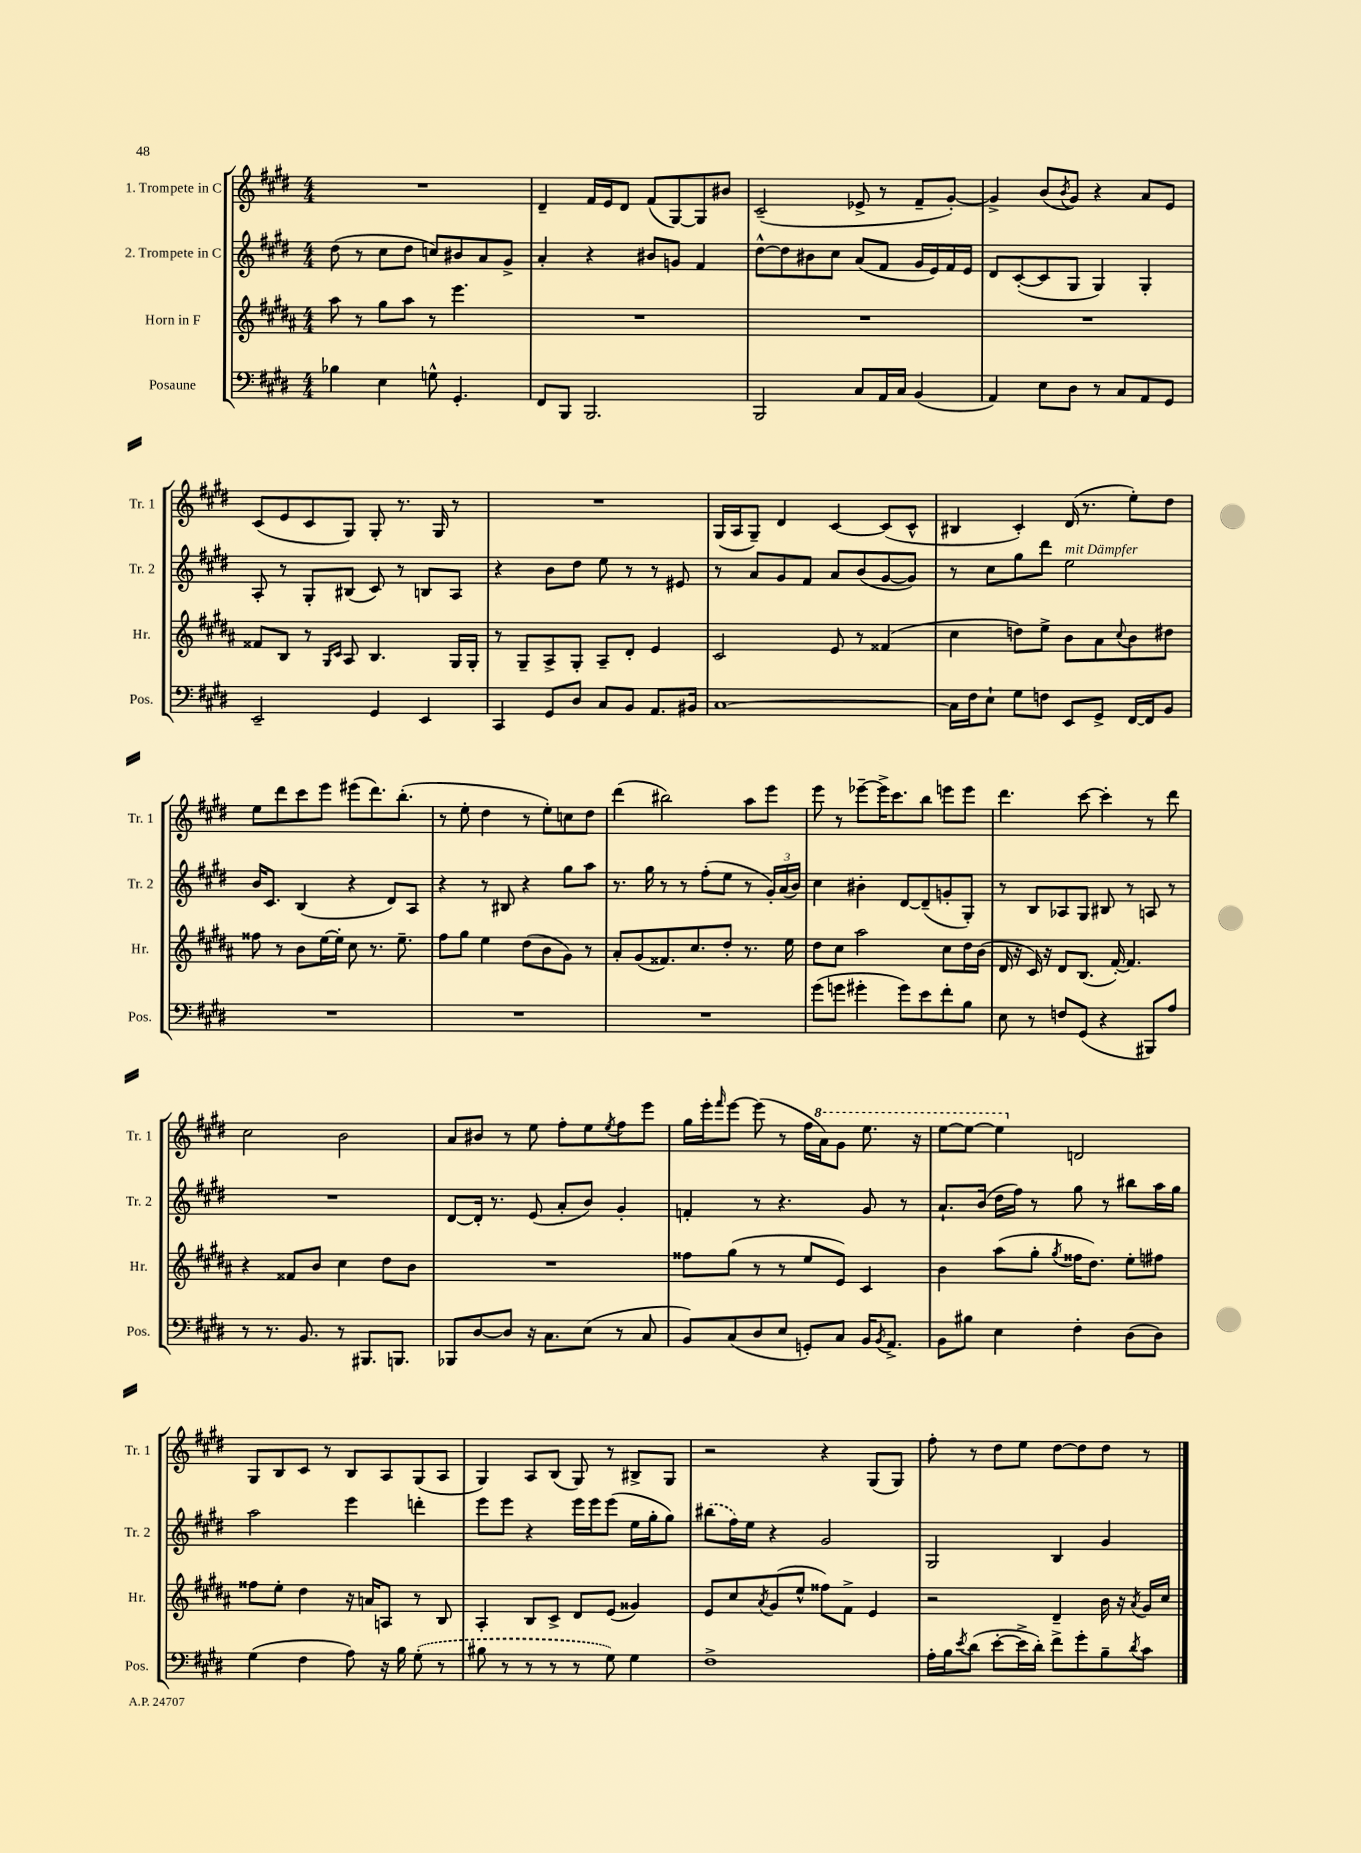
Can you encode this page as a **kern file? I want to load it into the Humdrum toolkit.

**kern	**kern	**kern	**kern
*staff4	*staff3	*staff2	*staff1
*clefF4	*clefG2	*clefG2	*clefG2
*k[f#c#g#d#]	*k[f#c#g#d#a#]	*k[f#c#g#d#]	*k[f#c#g#d#]
*M4/4	*M4/4	*M4/4	*M4/4
4B-\	8aa#\	(8dd#\	1r
.	8r	8r	.
4E\	8gg#\L	8cc#\L	.
.	8aa#\J	8dd#\J	.
8G^^\	8r	8cc/L)	.
4.GG#'/	4.eee\	8b#/	.
.	.	8a/	.
.	.	8g#^/J	.
=	=	=	=
8FF#/L	1r	4a'/	4d#~/
8BBB/J	.	.	.
2.BBB/	.	4r	16f#/LL
.	.	.	16e/J
.	.	.	8d#/J
.	.	8b#/L	(8f#/L
.	.	8g/J	[8G#/)
.	.	4f#/	8G#/]
.	.	.	8b#/J
=	=	=	=
2BBB/	1r	[8dd#^^\L	(2c#~/
.	.	8dd#\]	.
.	.	8b#\	.
.	.	8cc#\J	.
8C#/L	.	(8a/L	8e-^/
16AA/L	.	8f#/J	8r
16C#/JJ	.	.	.
(4BB/	.	16g#/LL	8f#~/L
.	.	16e/)	.
.	.	16f#/	[8g#'/J)
.	.	16e/JJ	.
=	=	=	=
4AA/)	1r	8d#/L	4g#^/]
.	.	([8c#'/	.
8E\L	.	8c#/]	(8b/L
.	.	.	8qb/
8D#\J	.	8G#/J	8g#/J)
8r	.	4G#/)	4r
8C#/L	.	.	.
8AA/	.	4G#'/	8a/L
8GG#/J	.	.	8e/J
=	=	=	=
2EE~/	8f##/L	8A'/	(8c#/L
.	8B/J	8r	8e/
.	8r	8G#'/L	8c#/
.	16qqG#/LL	.	.
.	16qqc#/JJ	.	.
.	8A#/	(8B#/J	8G#/J)
4GG#/	4.B/	8c#/)	8G#'/
.	.	8r	8.r
4EE/	.	8B/L	.
.	.	.	16G#/
.	16G#/LL	8A/J	8r
.	16G#'/JJ	.	.
=	=	=	=
4CC#/	8r	4r	1r
.	8G#~/L	.	.
8GG#/L	8A#^/	8b\L	.
8D#/J	8G#'/J	8dd#\J	.
8C#/L	8A#~/L	8ee\	.
8BB/J	8d#'/J	8r	.
8.AA/L	4e/	8r	.
.	.	8e#/	.
16BB#/Jk	.	.	.
=	=	=	=
[1C#	2c#/	8r	(16G#/LL
.	.	.	16A/J
.	.	8a/L	8G#~/J)
.	.	8g#/	4d#/
.	.	8f#/J	.
.	8e/	8a/L	[4c#/
.	8r	(8b/	.
.	(4f##/	[8g#/	(8c#/]L
.	.	8g#/]J)	8c#^^/J
=	=	=	=
16C#\]LL	4cc#\	8r	4B#/
16F#\J	.	.	.
8E`\J	.	8cc#\L	.
8G#\L	8dd\L)	8gg#\	4c#'/)
8F\J	8ee^\J	8ddd#\J	.
8EE/L	8b\L	2ee\	(16d#/
.	.	.	8.r
8GG#^/J	8a#\	.	.
.	8qqcc#/	.	.
[16FF#/LL	8b\	.	8ee'\L)
16FF#/]J	.	.	.
8BB/J	8dd#\J	.	8dd#\J
=	=	=	=
1r	8ff##\	16b/LK	8ee\L
.	.	8.c#/J	.
.	8r	.	8ddd#\
.	8b\L	(4B/	8ccc#\
.	[16ee\L	.	8eee\J
.	16ee'\]JJ	.	.
.	8cc#\	4r	(8eee#\L
.	8.r	.	8.ddd#\)
.	.	8d#/L)	.
.	8.ee~\	.	(8.bb'\J
.	.	8A/J	.
=	=	=	=
1r	8ff#\L	4r	8r
.	8gg#\J	.	8ee'\
.	4ee\	8r	4dd#\
.	.	8B#/	.
.	(8dd#\L	4r	8r
.	8b\	.	8ee'\L)
.	8g#\J)	8gg#\L	8cc\
.	8r	8aa\J	8dd#\J
=	=	=	=
1r	8a#'/L	8.r	(4ddd#\
.	(8g#/	.	.
.	.	16gg#\	.
.	8.f##/)	8r	2bb#\)
.	.	8r	.
.	8.cc#/	.	.
.	.	(8ff#'\L	.
.	8dd#'/J	8ee\J	.
.	8.r	8r	8aa\L
.	.	24g#'/LL)	8eee\J
.	.	(24a/	.
.	16ee\	.	.
.	.	24b/JJ)	.
=	=	=	=
(8g#\L	8dd#\L	4cc#\	8eee\
8g\J	8cc#\J	.	8r
4g#'\	2aa#\	4b#'\	[8eee-~\L
.	.	.	16eee-^\]K
.	.	.	8.ccc#\
8g#\L)	.	[8d#/L	.
8e\	.	(8d#~/]	8bb\J
8f#'\	8cc#\L	8g'/	8eee\L
8B\J	16dd#\L	8G#'/J)	8eee\J
.	(16b\JJ	.	.
=	=	=	=
8E\	16d#/	8r	4.ddd#\
.	16r	.	.
8r	16c#/)	8B/L	.
.	16r	.	.
8F/L	8d#/L	8A-/	.
(8GG#/J	(8.B/J	8G#/J	[8ccc#\
4r	.	8B#/	4ccc#'\]
.	[16f#'/)	.	.
.	4.f#/]	8r	.
8BBB#/L)	.	8A/	8r
8A/J	.	8r	8ddd#\
=	=	=	=
8r	4r	1r	2cc#\
8.r	.	.	.
.	8f##/L	.	.
8.BB/	.	.	.
.	8b/J	.	.
8r	4cc#\	.	2b\
8.BBB#/L	.	.	.
.	8dd#\L	.	.
8.BBB/J	.	.	.
.	8b\J	.	.
=	=	=	=
8BBB-/L	1r	[8d#/L	8a/L
[8D#/	.	16d#'/]Jk	8b#/J
.	.	8.r	.
8D#/]J	.	.	8r
16r	.	(8e/	8ee\
8.C#\L	.	.	.
.	.	8a'/L	8ff#'\L
(8E\J	.	8b/J)	8ee\
.	.	.	8qee/
8r	.	4g#'/	8ff#\
8C#/	.	.	8eee\J
=	=	=	=
8BB/L)	8ff##\L	4f'/	16gg#\LL
.	.	.	16eee'\J
.	.	.	16qqfff#/
(8C#/	(8gg#\J	.	[8eee\J
8D#/	8r	8r	(8eee\]
8E/J	8r	4.r	8r
8GG'/L)	8ee/L	.	16ff#\LL
.	.	.	16aa\J)
8C#/J	8e/J)	.	8gg#\J
16BB/LK	4c#/	8g#/	8.eee\
8qBB/	.	.	.
8.AA^/J	.	.	.
.	.	8r	.
.	.	.	16r
=	=	=	=
8BB\L	4b\	8.a`/L	[8eee\L
8B#\J	.	.	8eee\_J
.	.	(16b/Jk	.
4E\	(8aa#\L	16dd#\LL	4eee\]
.	.	16ff#\JJ)	.
.	8gg#'\J	8r	.
.	8qgg#/	.	.
4F#'\	16ff##\LK	8gg#\	2d/
.	8.dd#\J)	.	.
.	.	8r	.
(8D#\L	8ee'\L	8bb#\L	.
8D#\J)	8ff#\J	16aa\L	.
.	.	16gg#\JJ	.
=	=	=	=
(4G#\	8ff##\L	2aa\	8G#/L
.	8ee'\J	.	8B/
4F#\	4dd#\	.	8c#/J
.	.	.	8r
8A\)	16r	4eee\	8B/L
.	16a/LK	.	.
16r	8A/J	.	8A/
16B\	.	.	.
(8G#'\	8r	4ddd'\	(8G#/
8r	8B/	.	8A/J
=	=	=	=
8B#\	4A#'/	8eee\L	4G#/)
8r	.	8eee\J	.
8r	8B/L	4r	8A/L
8r	8c#^/J	.	(8B/J
8r	8d#/L	16eee\LL	8G#/)
.	.	16eee\J	.
8G#\)	(8e/J	(8eee\J	8r
4G#\	4g##/)	16ee\LL	8B#^/L
.	.	16gg#'\J	.
.	.	8gg#\J)	8G#/J
=	=	=	=
1F#^	8e/L	(8bb#\L	2r
.	8cc#/	16ff#\L)	.
.	.	16ee\JJ	.
.	8qa#/	.	.
.	(8g#/	4r	.
.	8ee^^/J	.	.
.	8ff##\L)	2g#/	4r
.	8f#^\J	.	.
.	4e/	.	(8G#/L
.	.	.	8G#/J)
=	=	=	=
16A'\LL	2r	2G#/	8ff#'\
16B\J	.	.	.
8qe/	.	.	.
(8d#\J	.	.	8r
[8e'\L	.	.	8dd#\L
16e^\]L	.	.	8ee\J
16d#'\JJ)	.	.	.
8f#^\L	4d#~/	4B/	[8dd#\L
8g#'\	.	.	8dd#\]
8B~\	16b\	4g#/	8dd#\J
.	16r	.	.
8qd#/	8qa#/	.	.
8c#\J	16g#/LL	.	8r
.	16cc#/JJ	.	.
==	==	==	==
*-	*-	*-	*-
